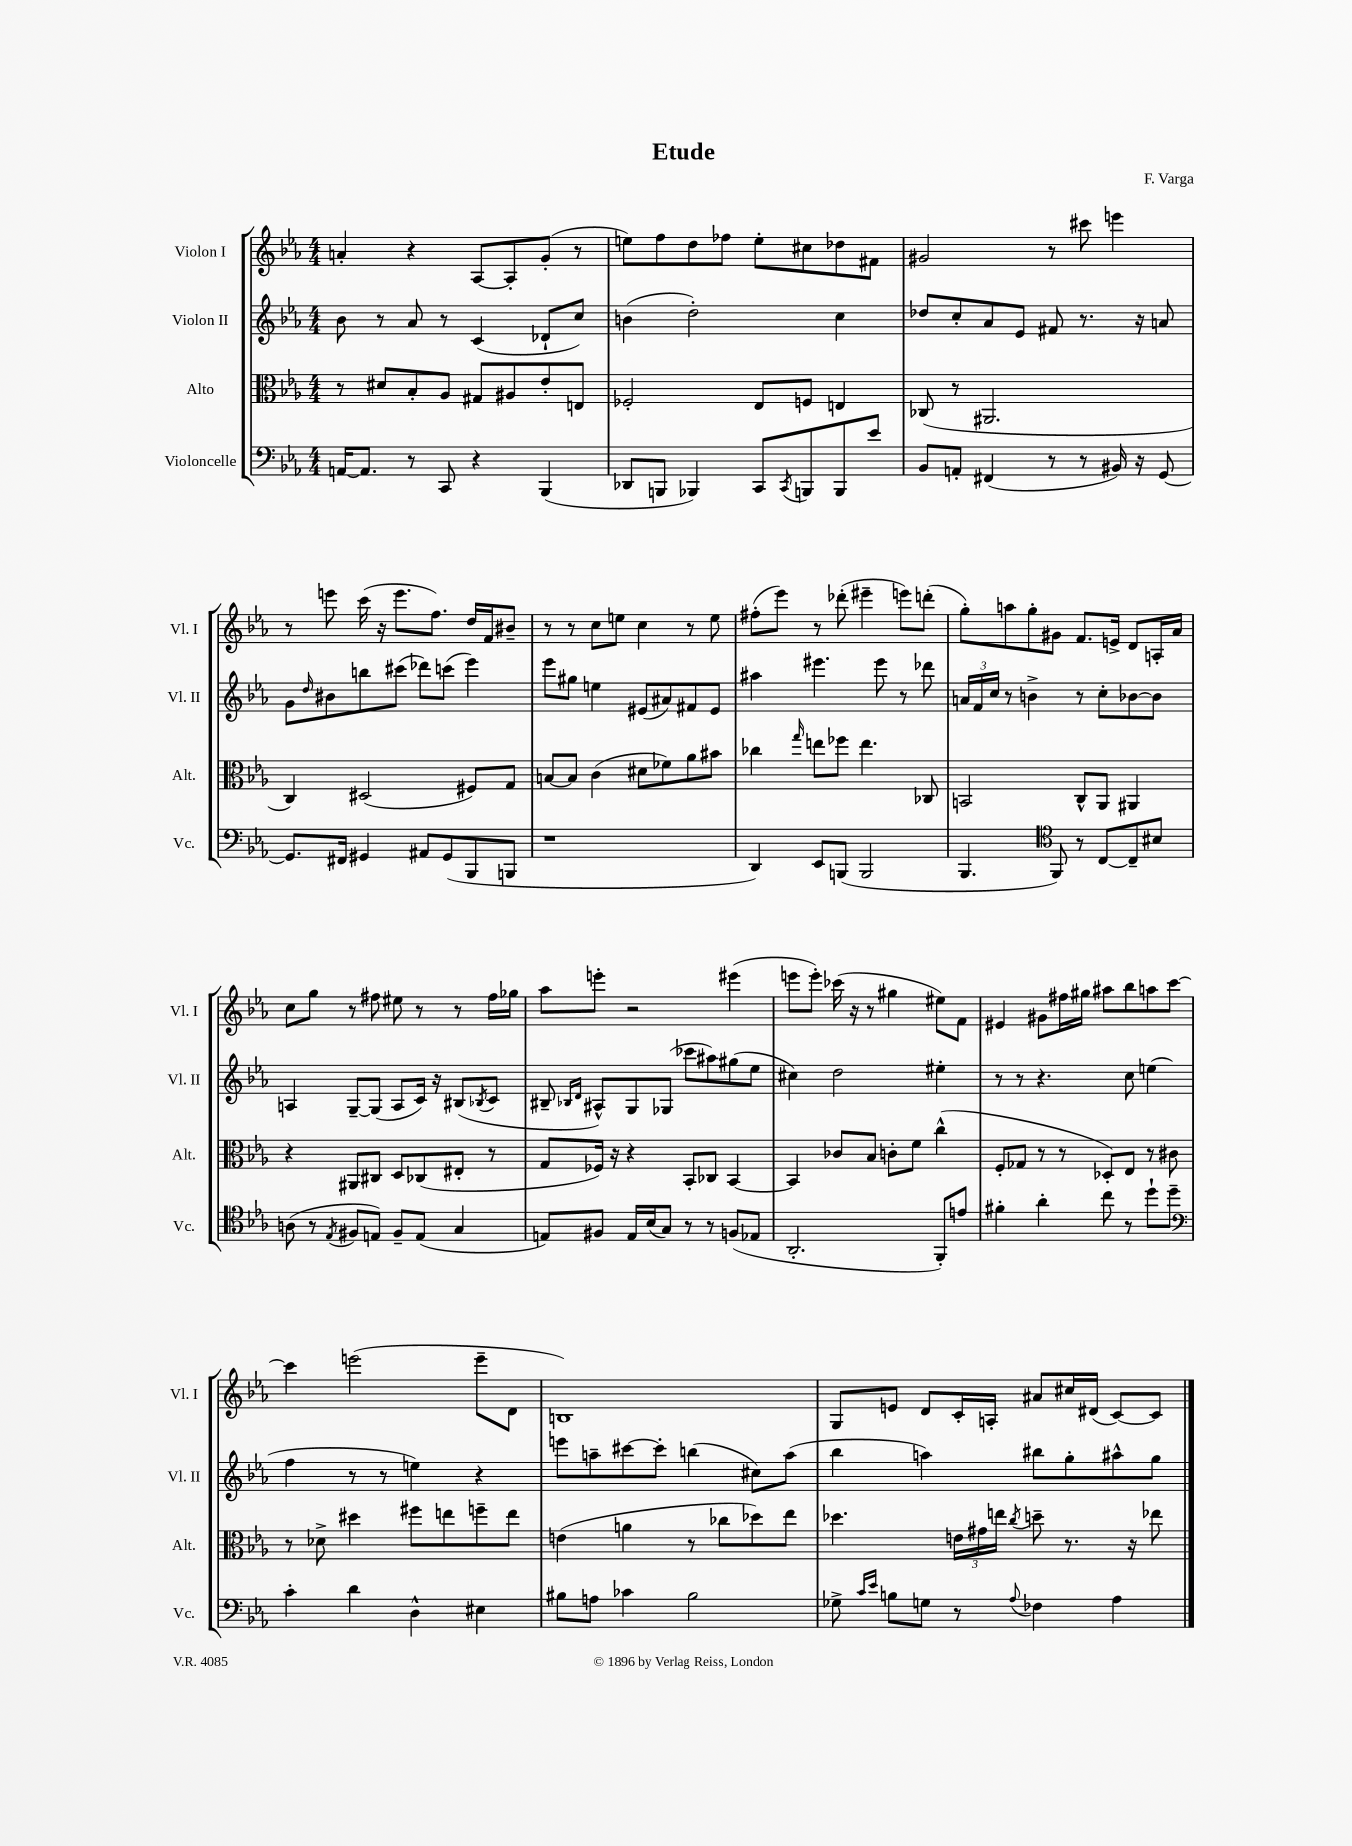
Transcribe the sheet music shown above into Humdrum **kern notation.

**kern	**kern	**kern	**kern
*staff4	*staff3	*staff2	*staff1
*clefF4	*clefC3	*clefG2	*clefG2
*k[b-e-a-]	*k[b-e-a-]	*k[b-e-a-]	*k[b-e-a-]
*M4/4	*M4/4	*M4/4	*M4/4
[16AA	8r	8b-	4a'
8.AA]	.	.	.
.	8d#	8r	.
8r	8B-'	8a-	4r
8CC	8A-	8r	.
4r	8G#	(4c	[8A-
.	8A#	.	8A-']
(4BBB-	8e-'	8d-`	(8g'
.	8E	8cc)	8r
=	=	=	=
8DD-	2F-'	(4b	8ee)
8BBB	.	.	8ff
4BBB-)	.	2dd')	8dd
.	.	.	8ff-
8CC	8E-	.	8ee'
8qCC	.	.	.
8BBB	8F	.	8cc#
8BBB	4E	4cc	8dd-
8e-	.	.	8f#
=	=	=	=
8BB-	(8C-	8dd-	2g#
8AA'	8r	8cc'	.
(4FF#	2.AA#	8a-	.
.	.	8e-	.
8r	.	8f#	8r
8r	.	8.r	8ccc#
16BB#)	.	.	4eee
16r	.	16r	.
[8GG	.	8a	.
=	=	=	=
8.GG]	4C)	8g	8r
.	.	16qqdd	.
.	.	8b#	8eee
16FF#	.	.	.
4GG#	(2D#	8bb	(16ccc
.	.	.	16r
.	.	(8ccc#	8.eee
8AA#	.	8ddd-)	.
.	.	.	8.ff)
(8GG#	.	(8ccc	.
8BBB-	8F#)	4eee-)	16dd
.	.	.	16f
8BBB	8G	.	8b#~
=	=	=	=
1r	[8B	8eee-	8r
.	8B]	8gg#	8r
.	(4c	4ee	8cc
.	.	.	8ee
.	8d#	(8e#	4cc
.	8f-)	8a#)	.
.	8a-	8f#	8r
.	8b#	8e#	8ee
=	=	=	=
4DD)	4cc-	4aa#	(8ff#'
.	.	.	8eee-)
.	16qqgg	.	.
8EE-	8ee	4.eee#	8r
(8BBB	8ff-	.	(8ddd-'
2BBB	4.ee	.	4eee#~
.	.	8eee#	.
.	.	8r	8eee)
.	8C-	8ddd-	(8ddd'
=	=	=	=
4.BBB-	2BB	24a	8gg')
.	.	24f	.
.	.	24cc	.
.	.	8r	8aa
.	.	4b^	8gg'
*clefC4	*	*	*
8FF)	.	.	8g#
8r	8C^^	8r	8.f
[8C	8AA-	8cc'	.
.	.	.	16e^
8C~]	4AA#	[8b-	8d
8B#	.	8b-]	16A'
.	.	.	16a-
=	=	=	=
(8A	4r	4A	8cc
8r	.	.	8gg
8qE-	.	.	.
8F#	8AA#	[8G~	8r
8E)	8C#	(8G]	8ff#
8F#~	8D	8A	8ee#
(8E	(8C-	16c)	8r
.	.	16r	.
4G	8E#'	(8B#	8r
.	.	8qB-	.
.	8r	8c	16ff#
.	.	.	16gg-
=	=	=	=
8E)	8G	8B#~	8aa-
.	.	16qqB-	.
.	.	16qqd	.
8F#	16F-)	8A#^^)	8eee'
.	16r	.	.
16E	4r	8G	2r
(16B-	.	.	.
8G)	.	(8G-	.
8r	8BB-'	8ccc-	.
8r	8C-	8aa#)	.
(8F	[4BB-	(8gg#	(4eee#
8E-	.	8ee-	.
=	=	=	=
2.AA-'	4BB-]	4cc#)	8eee
.	.	.	8eee')
.	8c-	2dd	(16ccc-
.	.	.	16r
.	8B-	.	8r
.	8c'	.	4gg#
.	8f	.	.
8FF')	(4cc^^	4ee#'	8ee#)
8e	.	.	8f
=	=	=	=
4f#'	8F'	8r	4e#
.	8G-	8r	.
4a-'	8r	4.r	8g#
.	8r	.	16ff#
.	.	.	16gg#
8cc	8D-')	.	8aa#
8r	8E-	8cc	8bb-
8dd`	8r	(4ee	8aa
8dd~	8c#	.	[8ccc
=	=	=	=
*clefF4	*	*	*
4c'	8r	4ff	4ccc]
.	8d-^	.	.
4d	4dd#	8r	(2eee
.	.	8r	.
4D^^	8ff#	4ee)	.
.	8ee	.	.
4E#	8ff~	4r	8eee~
.	8ee	.	8d
=	=	=	=
8B#	(4e	8eee	1B)
8A	.	8aa~	.
4c-	4a	[8ccc#	.
.	.	8ccc#']	.
2B#	8r	(4bb	.
.	8cc-	.	.
.	8dd-)	8cc#)	.
.	8ee-	(8aa	.
=	=	=	=
8G-^	4.dd-	4bb-	8G
16qqc	.	.	.
16qqe-	.	.	.
8B	.	.	8e
8G	.	4aa)	8d
8r	24e	.	16c'
.	24g#	.	.
.	.	.	16A'
.	24ee	.	.
8qqA-	8qcc	.	.
4F-	8dd~	8bb#	8a#
.	8.r	8gg'	16cc#
.	.	.	(16d#
4A-	.	8aa#^^	[8c)
.	16r	.	.
.	8ee-	8gg	8c]
==	==	==	==
*-	*-	*-	*-
